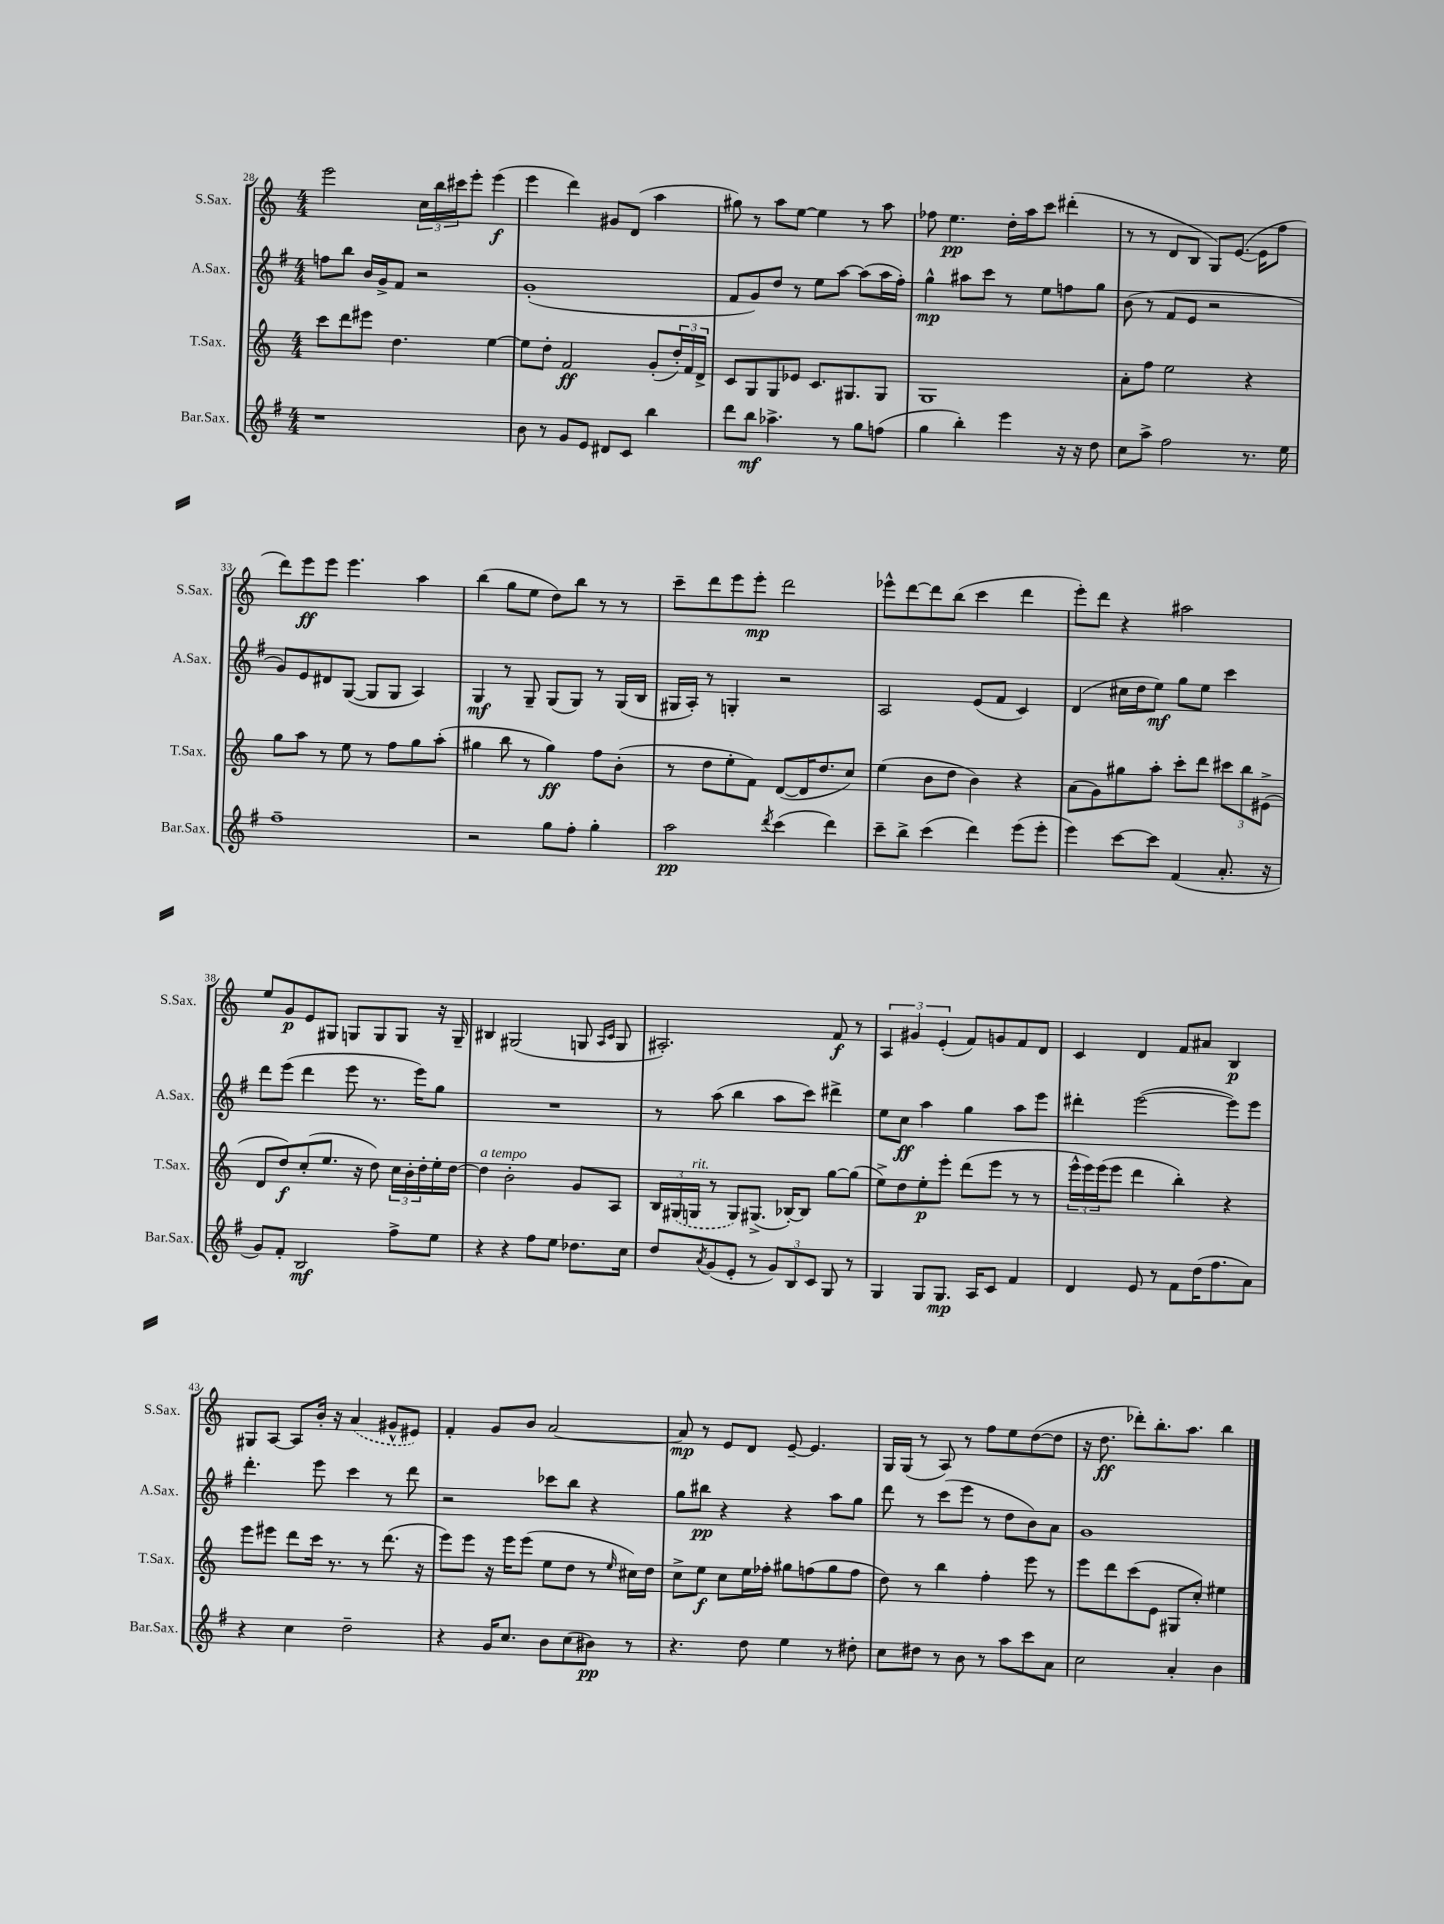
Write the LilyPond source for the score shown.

<<
\new StaffGroup <<
\new Staff = "s0" \with { instrumentName = "S.Sax." shortInstrumentName = "S.Sax." } {
    \clef treble \key c \major \numericTimeSignature \time 4/4
    e'''2 \tuplet 3/2 { c''16 b''16 cis'''16 } e'''8-. e'''4\f( |
    e'''4 d'''4) gis'8 d'8( a''4 |
    gis''8) r8 a''8 e''8~ e''4 r8 a''8 |
    fes''8 e''4.\pp d''16-. a''16 c'''8 dis'''4-.( |
    r8 r8 d'8 b8 g8) e'8.~( e'16 f''8 |
    d'''8) e'''8\ff e'''8 e'''4. a''4 |
    b''4( g''8 e''8 d''8) b''8 r8 r8 |
    c'''8-- d'''8 e'''8 e'''8-.\mp d'''2 |
    ees'''8-^ d'''8~ d'''8 b''8( c'''4 d'''4 |
    e'''8-.) d'''8 r4 ais''2 |
    e''8 g'8\p e'8 gis8 g8 g8 g8 r16 g16-- |
    bis4 gis2( g8 \grace { a16 c'16 } g8 |
    ais2.-.) f'8\f r8 |
    \tuplet 3/2 { a4 gis'4 e'4-.( } f'8) g'8 f'8 d'8 |
    c'4 d'4 f'8 ais'8 b4\p |
    gis8 a8~ a8 b'16-. r16 \once \slurDashed a'4( gis'8-^ eis'8) |
    f'4-. g'8 b'8 a'2~ |
    a'8\mp r8 e'8 d'8 e'8~-- e'4. |
    g16 g16( r8 a8) r8 f''8 e''8 d''8~( d''8 |
    r16 d''8.\ff des'''8-.) b''8.-. a''8. b''4 \bar "|." |
}
\new Staff = "s1" \with { instrumentName = "A.Sax." shortInstrumentName = "A.Sax." } {
    \clef treble \key g \major \numericTimeSignature \time 4/4
    f''8 b''8 b'16 g'16-> fis'8 r2 |
    g'1-.( |
    fis'8 g'8) d''8 r8 e''8 a''8~ a''8( a''16 fis''16-.) |
    g''4-^\mp ais''8 c'''8 r8 e''8 f''8 g''8 |
    b'8( r8 fis'8 e'8 r2 |
    g'8) e'8 dis'8 g8~( g8 g8 a4) |
    g4\mf r8 g8-- g8( g8) r8 g16( b16 |
    gis16 a16-.) r8 g4-. r2 |
    a2 e'8( fis'8 c'4) |
    d'4( cis''16 d''16 e''8\mf) g''8 e''8 c'''4 |
    d'''8 e'''8( d'''4 e'''8 r8. e'''16) g''8 |
    R1 |
    r8 a''8( b''4 a''8 c'''8) dis'''4-> |
    e''8 c''8\ff a''4 g''4 a''8 e'''8 |
    dis'''4-. e'''2~( e'''8) e'''8 |
    d'''4.-. e'''8 c'''4 r8 d'''8 |
    r2 ces'''8 b''8 r4 |
    g''8 bis''8\pp r4 r4 a''8 g''8 |
    d'''8 r8 c'''8( e'''8 r8 d''8 b'8) a'8 |
    g'1 \bar "|." |
}
\new Staff = "s2" \with { instrumentName = "T.Sax." shortInstrumentName = "T.Sax." } {
    \clef treble \key c \major \numericTimeSignature \time 4/4
    c'''8 d'''8 eis'''8 d''4. e''4~ |
    e''8 d''8-. f'2\ff g'8-.( \tuplet 3/2 { d''16-.) f'16 d'16-> } |
    c'8 g8 g8 ees'8 c'8. gis8. gis8 |
    g1 |
    a'8-. f''8 e''2 r4 |
    g''8 a''8 r8 e''8 r8 f''8 g''8 a''8-.( |
    gis''4 b''8 r8 gis''4\ff) f''8 b'8-.( |
    r8 d''8 e''8-. f'8) d'8~( d'16 d''8. c''8) |
    e''4( b'8 d''8 b'4) r4 |
    a'8( g'8) gis''8 a''8-. c'''8-. d'''8 \tuplet 3/2 { cis'''8 b''8 eis'8->( } |
    d'8 d''8\f) c''8-.( e''8. r16 d''8) \tuplet 3/2 { c''16 b'16-. d''16-. } e''16-. d''16~ |
    d''4^\markup { \italic "a tempo" } b'2-. g'8 a8 |
    \tuplet 3/2 { b16 \once \slurDashed gis16( g16^\markup { \italic "rit." } } r8 g8) gis8.->( bes16~-.) bes8 g''8~ g''8( |
    e''8->) d''8 e''8-.\p e'''8-. d'''8( e'''8 r8 r8 |
    \tuplet 3/2 { e'''16-^ e'''16) e'''16( } e'''8 d'''4 b''4-.) r4 |
    e'''8 eis'''8 d'''8 c'''16 r8. r8 d'''8.( r16 |
    e'''8) e'''8 r16 e'''16 e'''8( e''8 d''8 r8 \grace { e''16 } cis''16) d''16 |
    c''8-> e''8\f c''8 e''16 fes''16-. gis''8 f''8( gis''8 f''8 |
    d''8) r8 b''4 f''4-. e'''8 r8 |
    e'''8 d'''8 c'''8( e'8 gis8 c''8-.) eis''4 \bar "|." |
}
\new Staff = "s3" \with { instrumentName = "Bar.Sax." shortInstrumentName = "Bar.Sax." } {
    \clef treble \key g \major \numericTimeSignature \time 4/4
    r1 |
    b'8 r8 g'8 e'8 dis'8 c'8 b''4 |
    d'''8 b''8\mf aes''4.-> r8 g''8 f''8( |
    g''4 b''4-.) e'''4 r16 r16 d''8 |
    c''8 a''8-> fis''2 r8. e''16 |
    fis''1-- |
    r2 g''8 fis''8-. g''4-. |
    a''2\pp \acciaccatura { d'''8 } c'''4( d'''4) |
    c'''8-- b''8-> c'''4( d'''4) e'''8( e'''8-. |
    e'''4) c'''8~ c'''8 fis'4( a'8.-. r16 |
    g'8) fis'8-. b2\mf fis''8-> e''8 |
    r4 r4 fis''8 e''8 des''8. c''16 |
    d''8 \acciaccatura { a'8 } g'8( e'8-. r8 \tuplet 3/2 { g'8) b8 c'8 } g8 r8 |
    g4 g8 g8.\mp a16 c'8 fis'4 |
    d'4 e'8 r8 fis'8 d''16( fis''8. a'8) |
    r4 c''4 d''2-- |
    r4 g'16 c''8. b'8 c''8( bis'8\pp) r8 |
    r4. d''8 e''4 r8 dis''8-. |
    c''8 dis''8 r8 b'8 r8 a''8 c'''8 a'8 |
    c''2 a'4-. b'4 \bar "|." |
}
>>
>>
\layout { \context { \Score currentBarNumber = #28 } }
